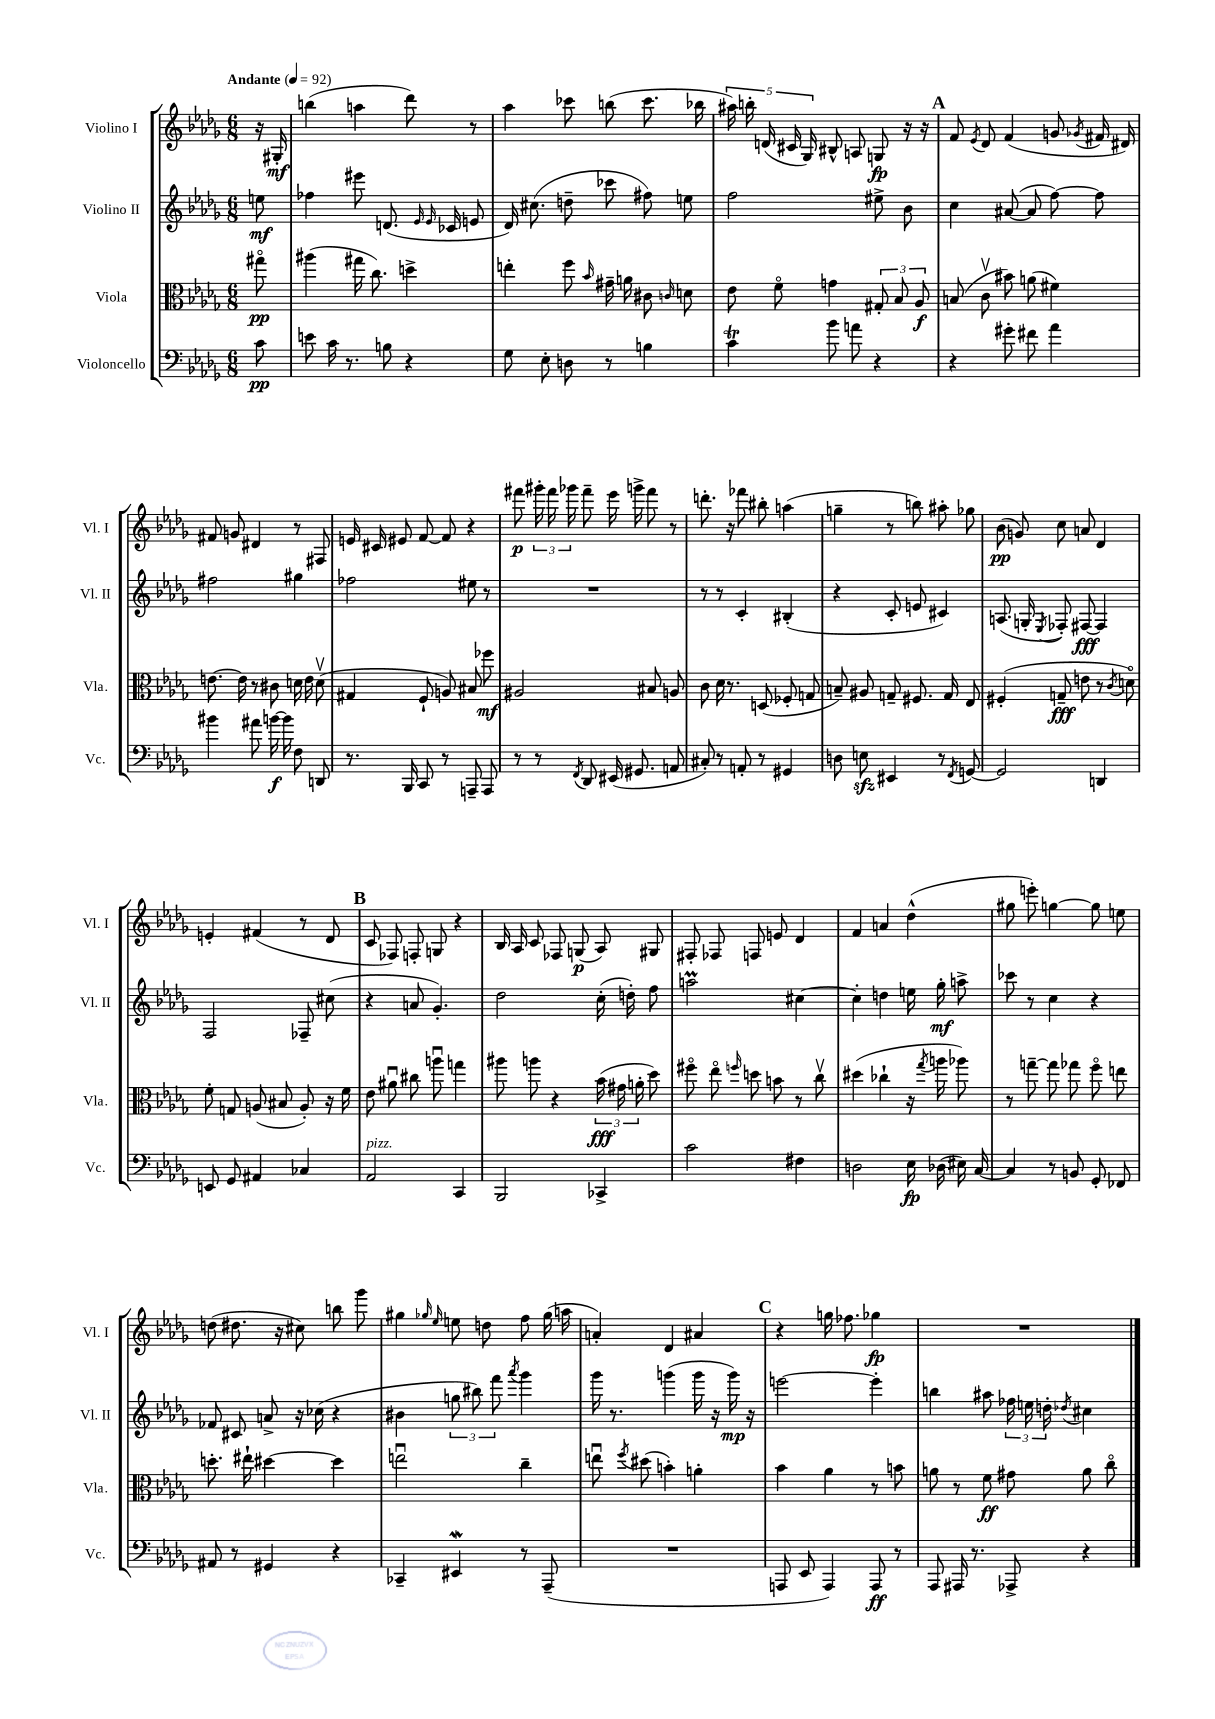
<<
\new StaffGroup <<
\new Staff = "s0" \with { instrumentName = "Violino I" shortInstrumentName = "Vl. I" } {
    \clef treble \key des \major \numericTimeSignature \time 6/8 \partial 8 \tempo "Andante" 4 = 92
    \autoBeamOff r16 gis16-.\mf |
    b''4( a''4 des'''8) r8 |
    aes''4 ces'''8 b''8( ces'''8. bes''16 |
    \tuplet 5/4 { ais''16) b''16-. d'16( cis'16 ges16) } bis8-^ a8 g8\fp r16 r16 |
    \mark \markup { \bold "A" } f'8 \acciaccatura { ees'8 } des'8 f'4( g'8 \acciaccatura { ges'8 } fis'16 dis'16) |
    fis'8 g'8 dis'4 r8 fis8 |
    e'16 cis'16 eis'8 f'8~ f'8 r4 |
    fis'''8\p \tuplet 3/2 { gis'''16-. fis'''16 ges'''16 } fis'''8-- ees'''16 g'''16-> fis'''8 r8 |
    d'''8.-. r16 fes'''8 bis''8-. a''4( |
    g''4-- r8 b''8) ais''8-. ges''8 |
    bes'8\pp( g'8) c''8 a'8 des'4 |
    e'4-. fis'4( r8 des'8 |
    \mark \markup { \bold "B" } c'8 fes8) f8-. g8 r4 |
    bes16 aes16 c'8 fes8 g8\p( aes8) gis8 |
    fis8-. fes8 f8 e'8 des'4 |
    f'4 a'4 des''4-^( |
    gis''8 e'''8-.) g''4~ g''8 e''8 |
    d''8( dis''8. r16 cis''8) b''8 ges'''8 |
    gis''4 \grace { ges''16 ees''16 } e''8 d''8 f''8 ges''16( a''16 |
    a'4-.) des'4 ais'4 |
    \mark \markup { \bold "C" } r4 g''16 fes''8. ges''4\fp |
    R2. \bar "|." |
}
\new Staff = "s1" \with { instrumentName = "Violino II" shortInstrumentName = "Vl. II" } {
    \clef treble \key des \major \numericTimeSignature \time 6/8 \partial 8
    \autoBeamOff e''8\mf |
    fes''4 eis'''8 d'8.( \grace { ees'16 ees'16 } ces'16 e'8 |
    des'16) cis''8.( d''8-- ces'''8 fis''8) e''8 |
    f''2 eis''8-> bes'8 |
    \mark \markup { \bold "A" } c''4 ais'8~( ais'8 f''8~) f''8 |
    fis''2 gis''4 |
    fes''2 eis''8 r8 |
    R2. |
    r8 r8 c'4-. bis4-.( |
    r4 c'8-. e'8 cis'4) |
    a8.( g16-. \acciaccatura { ees8 } fes8-.) fis8~\fff fis4 |
    f2 fes8-- cis''8( |
    \mark \markup { \bold "B" } r4 a'8 ges'4.-.) |
    des''2 c''16-.( d''16-.) f''8 |
    a''2\prall cis''4~ |
    cis''4-. d''4 e''16 ges''16-.\mf a''8-> |
    ces'''8 r8 c''4 r4 |
    fes'8 cis'8 a'8-> r16 ces''16( r4 |
    bis'4 \tuplet 3/2 { g''8 bis''8) f'''8 } \acciaccatura { aes'''8 } ges'''4 |
    ges'''16 r8. g'''4( g'''16 r16 g'''16\mp) r16 |
    \mark \markup { \bold "C" } e'''2~ e'''4-. |
    b''4 ais''8 \tuplet 3/2 { fes''16 e''16 d''16-. } \acciaccatura { des''8 } cis''4 \bar "|." |
}
\new Staff = "s2" \with { instrumentName = "Viola" shortInstrumentName = "Vla." } {
    \clef alto \key des \major \numericTimeSignature \time 6/8 \partial 8
    \autoBeamOff gis''8\flageolet\pp |
    ais''4( gis''16 c''8.) d''4-> |
    e''4-. f''8 \grace { bes'16 } gis'16-- a'16 cis'8 \grace { c'16 } d'8 |
    ees'8 f'8\flageolet g'4 \tuplet 3/2 { gis8-. bes8 aes8\f } |
    \mark \markup { \bold "A" } b8( c'8\upbow bis'8) a'8( fis'4) |
    e'8.~ e'16 r8 cis'8 d'16 e'16 d'8\upbow( |
    gis4 f8-! a8) bis8 fes''8\mf |
    ais2 bis8 a8 |
    c'8 des'16 r8. d8( fes8-. g8 |
    b8--) ais8 g8-- fis8. g16 ees8 |
    fis4-.( g8--\fff e'8 r8 \acciaccatura { c'8 } d'8\flageolet) |
    f'8-. g8 a8( bis8 a8-.) r16 f'16 |
    \mark \markup { \bold "B" } ees'8 ais'8\downbow cis''8 a''8\downbow g''4 |
    ais''8 a''8 r4 \tuplet 3/2 { bes'16\fff( gis'16 a'16-. } des''8) |
    fis''8\flageolet ees''8\flageolet \grace { f''16 } d''8 b'8 r8 c''8\upbow |
    dis''4( ces''4-! r16 \acciaccatura { ges''8 } a''16 aes''8) |
    r8 g''8~-- g''8 ges''8 f''8\flageolet e''8 |
    d''8.-. eis''16-! dis''4~ dis''4 |
    e''2\downbow c''4-- |
    e''8\downbow \acciaccatura { f''8 } dis''8( b'4-.) a'4-. |
    \mark \markup { \bold "C" } bes'4 aes'4 r8 b'8 |
    a'8 r8 f'8\ff gis'8 a'8 c''8\flageolet \bar "|." |
}
\new Staff = "s3" \with { instrumentName = "Violoncello" shortInstrumentName = "Vc." } {
    \clef bass \key des \major \numericTimeSignature \time 6/8 \partial 8
    \autoBeamOff c'8\pp |
    e'8 c'16 r8. b8 r4 |
    ges8 ees8-. d8 r8 b4 |
    c'4\trill bes'8 a'8 r4 |
    \mark \markup { \bold "A" } r4 gis'8-. fis'8 aes'4 |
    bis'4 ais'8 b'16~\f b'16 f8 d,8 |
    r8. bes,,16 c,8 r8 a,,8-- a,,8 |
    r8 r8 \acciaccatura { f,8 } des,8 eis,16( gis,8. a,8 |
    cis8-.) r8 a,8-. r8 gis,4 |
    d8 e8\sfz eis,4 r8 \acciaccatura { f,8 } g,8~ |
    g,2 d,4 |
    e,8 ges,8 ais,4 ces4 |
    \mark \markup { \bold "B" } aes,2^\markup { \italic "pizz." } c,4 |
    bes,,2 ces,4-> |
    c'2 fis4 |
    d2 ees16\fp des16( eis16) c16~ |
    c4 r8 b,8 ges,8-. fes,8 |
    ais,8 r8 gis,4 r4 |
    ces,4-- eis,4\mordent r8 aes,,8--( |
    R2. |
    \mark \markup { \bold "C" } a,,8 ees,8 a,,4) a,,8\ff r8 |
    aes,,8 ais,,16 r8. aes,,8-> r4 \bar "|." |
}
>>
>>
\layout { \context { \Score \remove "Bar_number_engraver" } }
